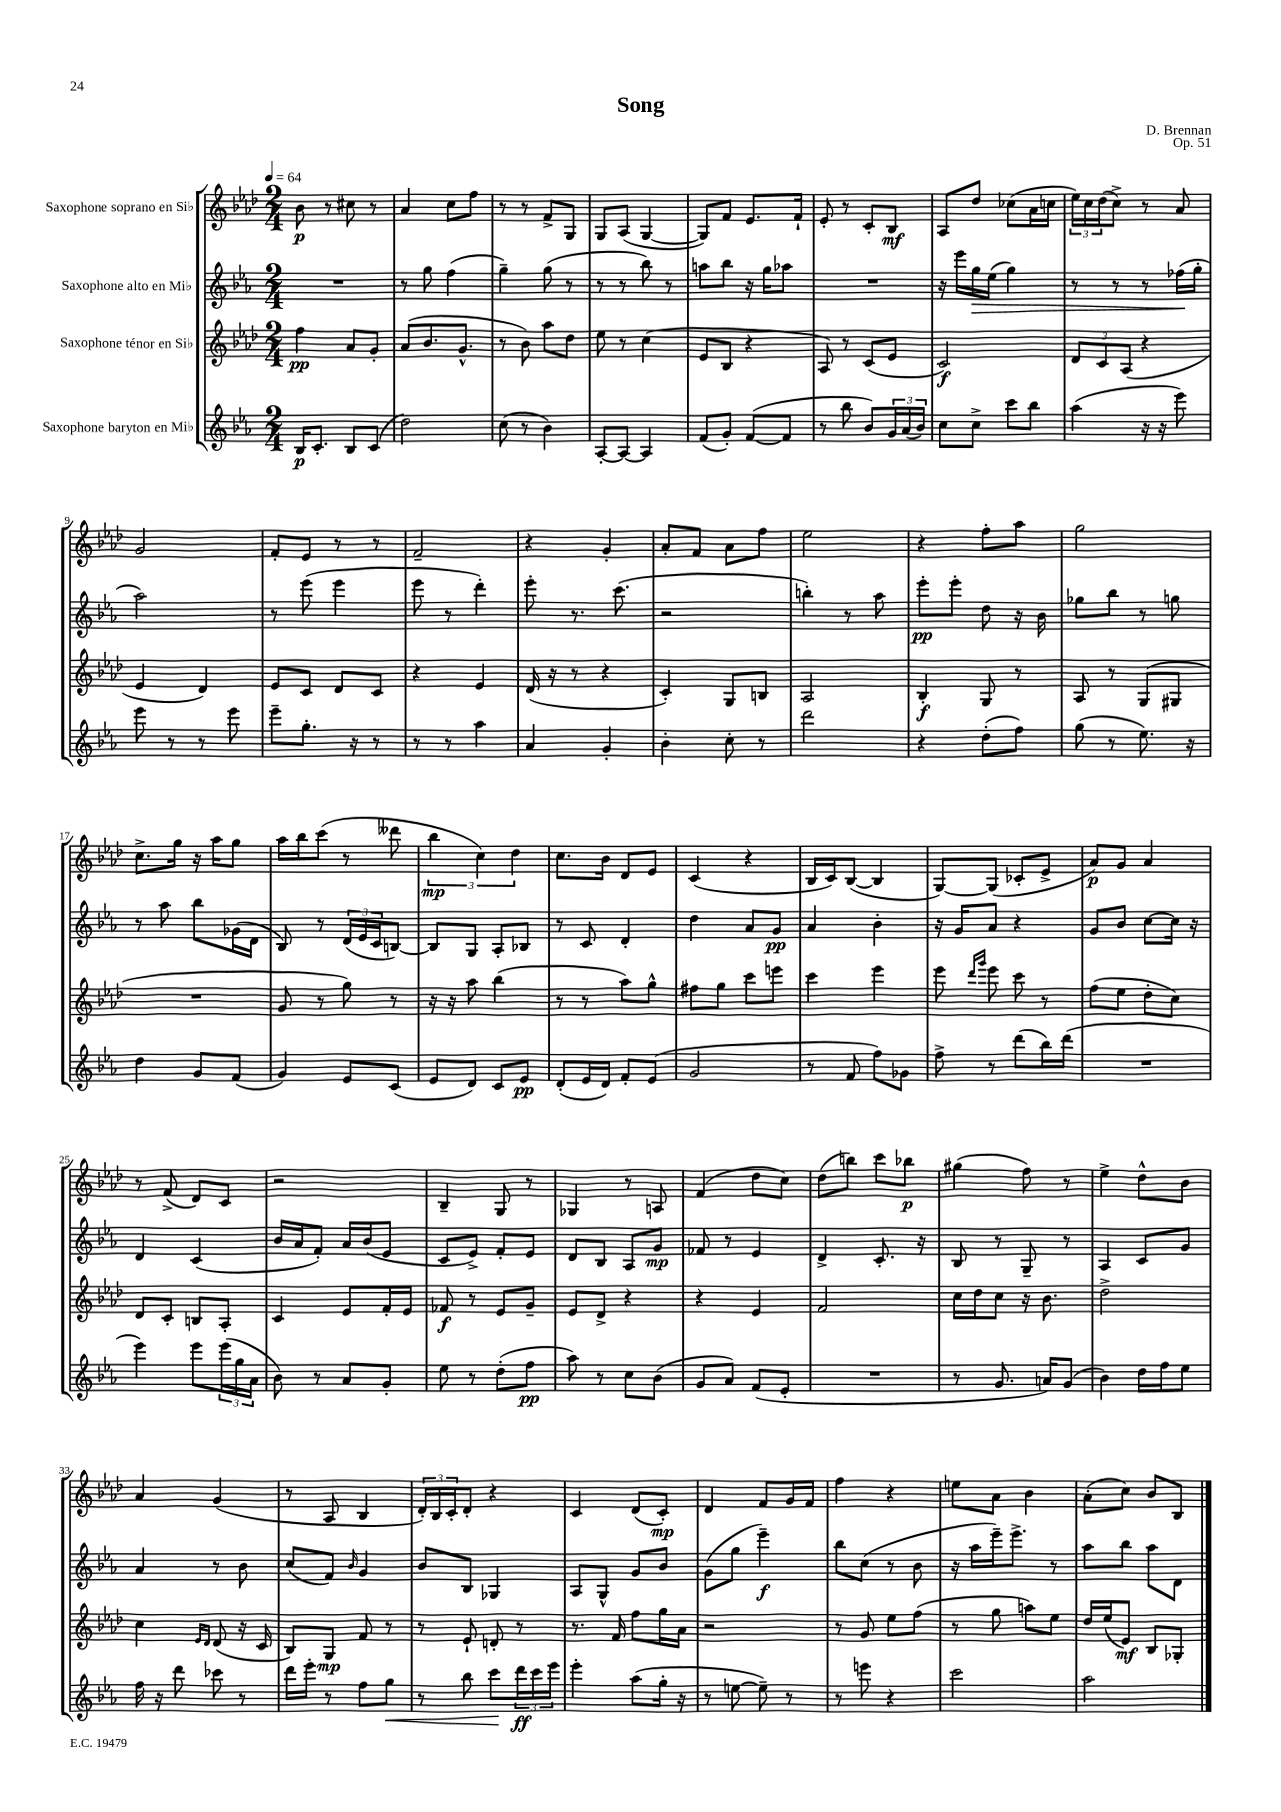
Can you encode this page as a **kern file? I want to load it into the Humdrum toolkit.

**kern	**kern	**kern	**kern
*staff4	*staff3	*staff2	*staff1
*clefG2	*clefG2	*clefG2	*clefG2
*k[b-e-a-]	*k[b-e-a-d-]	*k[b-e-a-]	*k[b-e-a-d-]
*M2/4	*M2/4	*M2/4	*M2/4
*MM64	*MM64	*MM64	*MM64
16B-	4ff	2r	8b-
8.c'	.	.	.
.	.	.	8r
8B-	8a-	.	8cc#
(8c	8g'	.	8r
=	=	=	=
2dd)	(8a-	8r	4a-
.	8.b-	8gg	.
.	.	(4ff	8cc
.	8.g^^	.	.
.	.	.	8ff
=	=	=	=
(8cc	8r	4gg~)	8r
8r	8b-)	.	8r
4b-)	8aa-	(8gg	8f^
.	8dd-	8r	8G
=	=	=	=
[8A-'	8ee-	8r	8G
8A-_	8r	8r	(8A-
4A-]	(4cc	8bb-)	[4G
.	.	8r	.
=	=	=	=
(8f	8e-	8aa	8G])
8g')	8B-	8bb-	8f
([8f	4r	16r	8.e-
.	.	16gg	.
8f]	.	8aa-	.
.	.	.	16f`
=	=	=	=
8r	8A-)	2r	8e-'
8bb-	8r	.	8r
8b-)	(8c	.	8c'
24g	8e-	.	8B-
(24a-	.	.	.
24b-)	.	.	.
=	=	=	=
8cc	2c)	16r	8A-
.	.	16eee-	.
8cc^	.	16gg	8dd-
.	.	(16ee-	.
8ccc	.	4gg)	(8cc-
8bb-	.	.	16a-
.	.	.	16cc
=	=	=	=
(4aa-	12d-	8r	24ee-)
.	.	.	24cc
.	12c	.	(24dd-
.	.	8r	8cc^)
.	(12A-	.	.
16r	4r	8r	8r
16r	.	.	.
8eee-)	.	(16ff-	8a-
.	.	16gg'	.
=	=	=	=
8eee-	4e-	2aa-)	2g
8r	.	.	.
8r	4d-)	.	.
8eee-	.	.	.
=	=	=	=
8eee-~	8e-	8r	8f'
8.gg'	8c	(8eee-	8e-
.	8d-	4eee-	8r
16r	.	.	.
8r	8c	.	8r
=	=	=	=
8r	4r	8eee-	2f~
8r	.	8r	.
4aa-	4e-	4ddd')	.
=	=	=	=
4a-	(16d-	8eee-'	4r
.	16r	.	.
.	8r	8.r	.
4g'	4r	.	4g'
.	.	(8.ccc	.
=	=	=	=
4b-'	4c')	2r	8a-'
.	.	.	8f
8cc'	8G	.	8a-
8r	8B	.	8ff
=	=	=	=
2ddd	2A-	4bb')	2ee-
.	.	8r	.
.	.	8aa-	.
=	=	=	=
4r	4B-'	8eee-'	4r
.	.	8eee-'	.
(8dd'	8G	8dd	8ff'
8ff)	8r	16r	8aa-
.	.	16b-	.
=	=	=	=
(8gg	8A-	8gg-	2gg
8r	8r	8bb-	.
8.ee-)	(8G	8r	.
.	8G#	8gg	.
16r	.	.	.
=	=	=	=
4dd	2r	8r	8.cc^
.	.	8aa-	.
.	.	.	16gg
8g	.	8bb-	16r
.	.	.	16aa-
(8f	.	(16g-	8gg
.	.	16d	.
=	=	=	=
4g)	8g	8B-)	16aa-
.	.	.	16bb-
.	8r	8r	(8ccc
8e-	8gg)	(24d	8r
.	.	24e-	.
.	.	24c	.
(8c	8r	[8B)	8ddd--
=	=	=	=
8e-	16r	8B]	6bb-
.	16r	.	.
8d)	8aa-	8G	.
.	.	.	6cc)
8c	(4bb-	8A-'	.
.	.	.	6dd-
8e-	.	8B-	.
=	=	=	=
(8d'	8r	8r	8.cc
16e-	8r	8c	.
16d)	.	.	16b-
8f'	8aa-)	4d'	8d-
(8e-	8gg^^	.	8e-
=	=	=	=
2g	8ff#	4dd	(4c
.	8gg	.	.
.	8ccc	8a-	4r
.	8eee	8g	.
=	=	=	=
8r	4ccc	4a-	16B-
.	.	.	16c)
8f	.	.	([8B-
8ff)	4eee-	4b-'	4B-]
8g-	.	.	.
=	=	=	=
8ff^	8eee-	16r	[8G)
.	.	16g	.
.	16qqddd-	.	.
.	16qqggg	.	.
8r	8eee-	8a-	(8G]
(8ddd	8ccc	4r	8c-'
16bb-)	8r	.	8e-^
(16ddd	.	.	.
=	=	=	=
2r	(8ff	8g	8a-)
.	8ee-	8b-	8g
.	8dd-'	[8cc	4a-
.	8cc)	16cc]	.
.	.	16r	.
=	=	=	=
4eee-)	8d-	4d	8r
.	8c'	.	(8f^
8eee-	8B	(4c	8d-)
(24eee-	8A-'	.	8c
24gg	.	.	.
24a-	.	.	.
=	=	=	=
8b-)	4c	16b-	2r
.	.	16a-	.
8r	.	8f')	.
8a-	8e-	16a-	.
.	.	(16b-	.
8g'	16f'	8e-	.
.	16e-	.	.
=	=	=	=
8ee-	8f-	8c	4B-~
8r	8r	8e-^)	.
(8dd'	8e-	8f'	8G
8ff	8g~	8e-	8r
=	=	=	=
8aa-)	8e-	8d	4G-
8r	8d-^	8B-	.
8cc	4r	8A-	8r
(8b-	.	8g	8A
=	=	=	=
8g	4r	8f-	(4f
8a-)	.	8r	.
(8f	4e-	4e-	8dd-
8e-'	.	.	8cc)
=	=	=	=
2r	2f	4d^	(8dd-
.	.	.	8bb)
.	.	8.c'	8ccc
.	.	.	8bb-
.	.	16r	.
=	=	=	=
8r	16cc	8B-	(4gg#
.	16dd-	.	.
8.g	8cc	8r	.
.	16r	8G~	8ff)
16a)	8.b-	.	.
(8g	.	8r	8r
=	=	=	=
4b-)	2dd-^	4A-	4ee-^
16dd	.	8c	8dd-^^
16ff	.	.	.
8ee-	.	8g	8b-
=	=	=	=
16ff	4cc	4a-	4a-
16r	.	.	.
8ddd	.	.	.
.	16qqe-	.	.
.	16qqd-	.	.
8ccc-	(8d-	8r	(4g
8r	16r	8b-	.
.	16c	.	.
=	=	=	=
16ddd	8B-)	(8cc	8r
16eee-'	.	.	.
8r	8G	8f)	8A-
.	.	16qqb-	.
8ff	8f	4g	4B-
8gg	8r	.	.
=	=	=	=
8r	8r	8b-	24d-')
.	.	.	24B-
.	.	.	24c'
8bb-	8e-`	8B-	8d-'
8ccc	8d'	4G-	4r
24ddd	8r	.	.
24ccc	.	.	.
24eee-	.	.	.
=	=	=	=
4eee-'	8.r	8A-	4c
.	.	8G^^	.
.	16f	.	.
(8aa-	8ff	8g	(8d-
16gg'	16gg	8b-	8c')
16r	16a-	.	.
=	=	=	=
8r	2r	(8g	4d-
[8ee	.	8gg	.
8ee~])	.	4eee-~)	8f
8r	.	.	16g
.	.	.	16f
=	=	=	=
8r	8r	8bb-	4ff
8eee	8g	(8cc	.
4r	8ee-	8r	4r
.	(8ff	8b-	.
=	=	=	=
2ccc	8r	16r	8ee
.	.	16aa-	.
.	8gg	16eee-~)	8a-
.	.	8.eee-^	.
.	8aa)	.	4b-
.	8ee-	8r	.
=	=	=	=
2aa-	16dd-	8aa-	(8a-'
.	(16ee-	.	.
.	8e-)	8bb-	8cc)
.	8B-	8aa-	8b-
.	8G-'	8d	8B-
==	==	==	==
*-	*-	*-	*-
